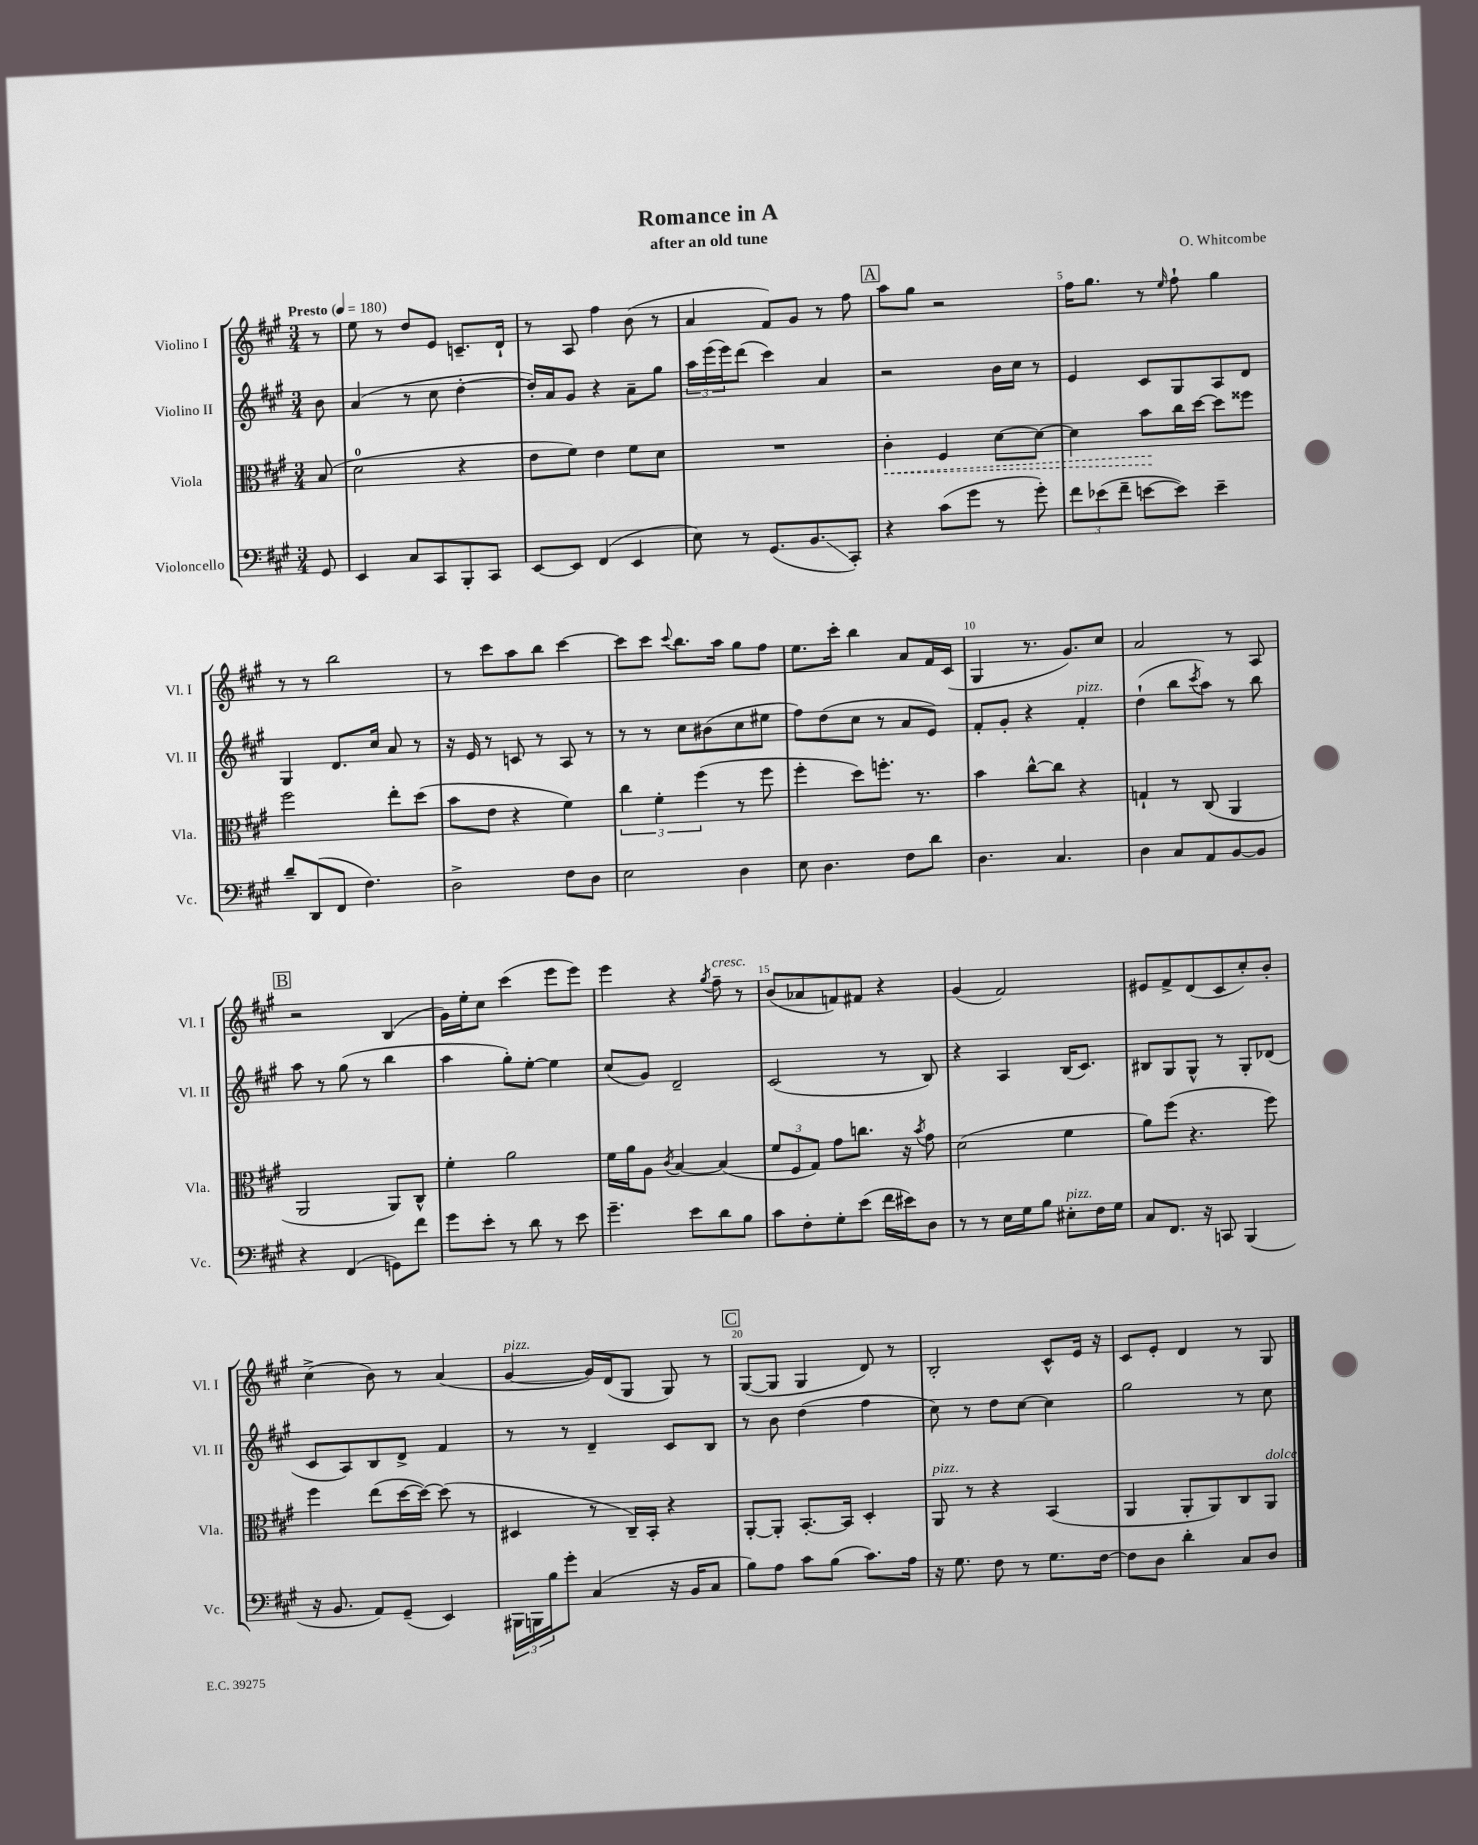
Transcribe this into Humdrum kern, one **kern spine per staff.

**kern	**kern	**kern	**kern
*staff4	*staff3	*staff2	*staff1
*clefF4	*clefC3	*clefG2	*clefG2
*k[f#c#g#]	*k[f#c#g#]	*k[f#c#g#]	*k[f#c#g#]
*M3/4	*M3/4	*M3/4	*M3/4
*MM180	*MM180	*MM180	*MM180
8GG#/	(8B/	8b\	8r
=	=	=	=
4EE/	2d\	(4a/	8ee\
.	.	.	8r
8C#/L	.	8r	8dd/L
8CC#/	.	8cc#\	8e/J
8BBB'/	4r	[4dd'\	8.c~/L
8CC#/J	.	.	.
.	.	.	16d`/Jk
=	=	=	=
[8EE/L	8e\L	16dd'/]LL)	8r
.	.	16a/J	.
8EE/]J	8f#\J)	8g#/J	8A/
(4FF#/	4e\	4r	4ff#\
4EE/	8f#\L	8a~\L	(8b\
.	8d\J	8gg#\J	8r
=	=	=	=
8E\)	2.r	24aa\LL	4a/
.	.	(24eee\	.
.	.	24eee\J)	.
8r	.	(8ddd\J	.
(8.GG#/L	.	4ccc#\)	8f#/L)
.	.	.	8g#/J
8.BB/	.	.	.
.	.	4a/	8r
8CC#'/J)	.	.	8ff#\
=	=	=	=
4r	4c#'\	2r	8aa\L
.	.	.	8gg#\J
(8c#\L	4F#/	.	2r
8g#\J	.	.	.
8r	[8d\L	16b\LL	.
.	.	16cc#\JJ	.
8g#'\)	8d\_J	8r	.
=	=	=	=
12f#\L	4d\]	4e/	16ff#\LK
.	.	.	8.gg#\J
(12e-\	.	.	.
12f#~\J	.	.	.
[8e\L	8b\L	8c#/L	8r
.	.	.	16qqee/
8e\]J)	16cc#\L	8G#/	8ff#`\
.	[16dd\JJ	.	.
4e~\	8dd\]L	8A/	4gg#\
.	8ff##\J	8d/J	.
=	=	=	=
8d~/L	2ff#\	4G#/	8r
(8DD/	.	.	8r
8FF#/J	.	8.d/L	2bb\
4.F#\)	.	.	.
.	.	16cc#/Jk	.
.	8ee'\L	8a/	.
.	(8dd\J	8r	.
=	=	=	=
2D^\	8b\L	16r	8r
.	.	16e/	.
.	8e\J	8r	8ccc#\L
.	4r	8c/	8aa\
.	.	8r	8bb\J
8F#\L	4f#\)	8A/	[4ccc#\
8D\J	.	8r	.
=	=	=	=
2E\	6cc#\	8r	8ccc#\]L
.	.	8r	8ccc#\J
.	6f#'\	.	.
.	.	.	8qqccc#/
.	.	8cc#\L	8.bb\L
.	(6ff#\	.	.
.	.	(8b#\	.
.	.	.	16aa\Jk
4D\	8r	8cc#\	8gg#\L
.	8ff#\	8ee#\J	8ff#\J
=	=	=	=
8E\	4ff#'\	8ff#\L)	8.ee\L
4.D\	.	(8dd\	.
.	.	.	16ccc#'\Jk
.	8dd\L)	8cc#\J	4bb\
.	8.ff'\J	8r	.
8F#\L	.	8a/L	8a/L
.	8.r	.	.
8d\J	.	8e/J)	16f#/L
.	.	.	(16c#/JJ
=	=	=	=
4.D\	4b\	8f#'/L	4G#/
.	.	8g#'/J	.
.	[8cc#^^\L	4r	8.r
4.C#/	8cc#\]J	.	.
.	.	.	8.g#/L)
.	4r	4f#'/	.
.	.	.	8cc#/J
=	=	=	=
4D\	4G`/	(4dd`\	2a/
8C#/L	8r	8bb\L	.
.	.	8qccc#/	.
8AA/	(8C#/	8aa\J)	.
[8BB/	4AA/	8r	8r
8BB/]J	.	8bb\	8A/
=	=	=	=
4r	2AA/	8aa\	2r
.	.	8r	.
(4FF#/	.	(8gg#\	.
.	.	8r	.
8GG\L)	8AA/L)	4bb\	(4B/
8f#\J	8C#^^/J	.	.
=	=	=	=
8g#\L	4f#'\	4aa\	16g#\LL)
.	.	.	16ee'\J
8e'\J	.	.	8cc#\J
8r	2a\	8gg#'\L)	(4ccc#\
8d\	.	[8ee'\J	.
8r	.	4ee\]	8eee\L
8e\	.	.	8eee\J)
=	=	=	=
4.g#~\	16f#\LL	(8cc#/L	4eee\
.	16a\J	.	.
.	8A\J	8g#/J)	.
.	8qc#/	.	.
.	[4B/	2d~/	4r
8e\L	.	.	.
.	.	.	8qgg#/
8d\	(4B/]	.	8ff#~\
8B\J	.	.	8r
=	=	=	=
8c#\L	12f#/L	(2c#/	(8b/L
.	12F#/	.	.
8F#'\	.	.	8a-/
.	12G#/J)	.	.
8G#'\	8g#\L	.	8f/)
(8e\J	8.cc\J	.	8f#/J
16f#\LL	.	8r	4r
16e#\J)	16r	.	.
.	8qb/	.	.
8D\J	8g#\	8B/)	.
=	=	=	=
8r	(2d\	4r	(4g#/
8r	.	.	.
16E\LL	.	4A/	2f#/)
16G#\J	.	.	.
8B\J	.	.	.
8E#'\L	4f#\	(16B/LK	.
.	.	8.c#/J)	.
16F#\L	.	.	.
16G#\JJ	.	.	.
=	=	=	=
8C#/L	8a\L)	8B#/L	8e#/L
8.FF#/J	(8ff#\J	8G#/	8f#^/
.	4.r	8G#^^/J	(8d/
16r	.	.	.
8CC/	.	8r	8c#/
(4BBB/	.	8G#'/L	8cc#'/)
.	8ff#\)	(8d-/J	8b'/J
=	=	=	=
16r	4ff#\	8c#/L	(4cc#^\
8.BB/	.	.	.
.	.	8A/)	.
8AA/L)	(8ee\L	8B/	8b\)
(8GG#~/J	[16dd\L	8d^/J	8r
.	16dd\_JJ)	.	.
4EE/)	(8dd\]	4f#/	(4a/
.	8r	.	.
=	=	=	=
24BBB#\LL	4D#/	8r	[4g#/
24BBB\	.	.	.
24B\J	.	.	.
8g#'\J	.	8r	.
(4C#/	8r	4d~/	16g#/]LL)
.	.	.	(16d/J
.	16C#~/LL)	.	8G#/J
.	16BB'/JJ	.	.
16r	4r	8c#/L	8G#/)
16BB/LK	.	.	.
8C#/J	.	8B/J	8r
=	=	=	=
8B\L)	[8AA'/L	8r	([8G#/L
8A\J	8AA'/]J	8b\	8G#/]J
8c#\L	[8.BB'/L	(4dd\	4G#/
(8B\J	.	.	.
.	16BB/]Jk	.	.
8.c#\L)	4D'/	4ff#\	8d/)
.	.	.	8r
16A\Jk	.	.	.
=	=	=	=
16r	8AA/	8cc#\)	2B'/
8.G#\	.	.	.
.	8r	8r	.
8F#\	4r	8dd\L	.
8r	.	[8cc#\J	.
8.G#\L	(4BB/	4cc#\]	8c#^^/L
.	.	.	16e/Jk
[16F#\Jk	.	.	16r
=	=	=	=
8F#\]L	4AA/	2gg#\	8c#/L
8D\J	.	.	8e'/J
4d'\	8AA'/L	.	4d/
.	8AA/)	.	.
8C#/L	8C#/	8r	8r
8D/J	8AA/J	8cc#\	8G#/
==	==	==	==
*-	*-	*-	*-
